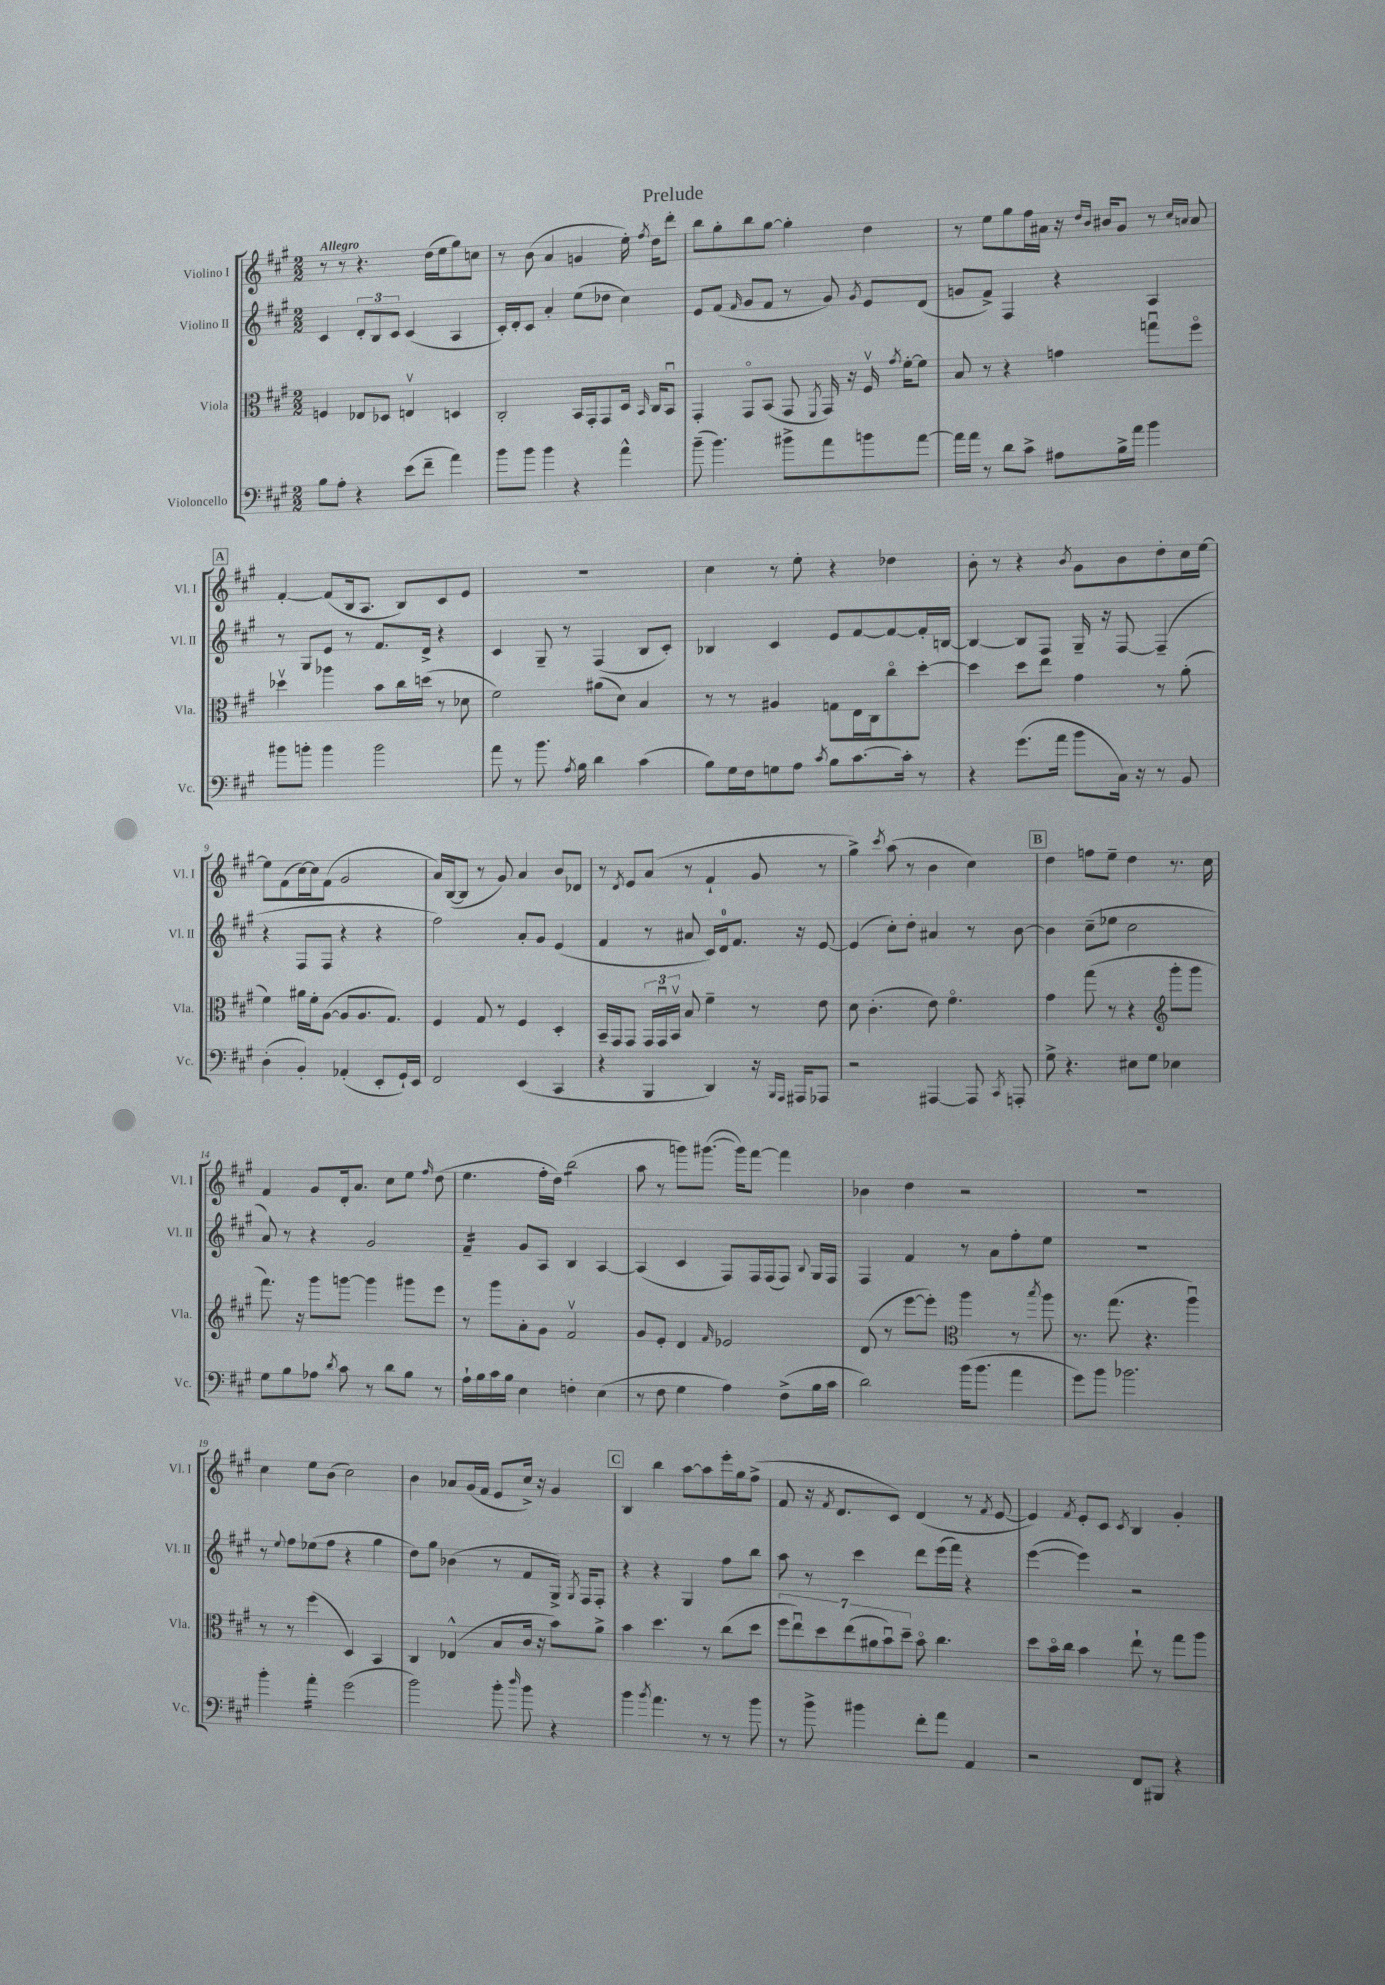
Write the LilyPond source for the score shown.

\header { title = "Prelude" }
<<
\new StaffGroup <<
\new Staff = "s0" \with { instrumentName = "Violino I" shortInstrumentName = "Vl. I" } {
    \clef treble \key a \major \numericTimeSignature \time 2/2 \tempo "Allegro"
    \autoBeamOff r8 r8 r4. d''16[( e''16 gis''8) c''8] |
    r8 b'8( a'4 g'4 e''16-.) \acciaccatura { fis''8 } d''16[ d'''8]-. |
    b''8[ gis''8-. b''8 gis''8]~ gis''4-. d''4 |
    r8 e''8[ gis''8 fis''16 ais'16] r16 \grace { d''16[ b'16] } bis'16[ gis'8] r8 \grace { cis''16[ a'16] } a'8 |
    \mark \markup { \box "A" } fis'4~-. fis'8[( b16 a8.] b8[) cis'8 e'8] |
    R1 |
    cis''4 r8 e''8-. r4 des''4 |
    b'8-. r8 r4 \acciaccatura { b'8 } gis'8[ b'8 d''8-. cis''16 e''16]~ |
    e''8[ fis'8( cis''16~) cis''16 fis'8]( gis'2 |
    a'16[) b16~( b8] r8 gis'8) a'4 b'8[ des'8] |
    r8 \acciaccatura { d'8 } e'8[ a'8]( r8 fis'4-! gis'8 r8 |
    gis''4->) \acciaccatura { cis'''8 } a''8( r8 b'4 cis''4) |
    \mark \markup { \box "B" } d''4 f''8[ e''8]-- d''4 r8. cis''16 |
    fis'4 gis'8[ d'16-. a'8.] cis''8[ e''8] \grace { fis''16 } d''8( |
    e''4. fis''16[-. d''16]) b''2:8( |
    a''8 r8 g'''8[) gis'''8.]~( gis'''16[) fis'''8]~ fis'''4 |
    bes'4 d''4 r2 |
    R1 |
    cis''4 e''8[ b'8]( cis''2) |
    b'4 aes'8[ gis'16( fis'16] e'8[ cis''16]->) r16 gis'4 |
    \mark \markup { \box "C" } b4 b''4 a''8[~ a''8 e'''16-. gis''16 fis''8]->( |
    fis'8 r16 \acciaccatura { fis'8 } d'8.[ cis'8]) d'4( r8 \acciaccatura { fis'8 } e'8~ |
    e'4) \acciaccatura { fis'8 } e'8[-. cis'8] \acciaccatura { cis'8 } b4 gis'4-. \bar "|." |
}
\new Staff = "s1" \with { instrumentName = "Violino II" shortInstrumentName = "Vl. II" } {
    \clef treble \key a \major \numericTimeSignature \time 2/2
    \autoBeamOff cis'4 \tuplet 3/2 { d'8[-. b8 cis'8] } cis'4( a4 |
    cis'16[-.) d'16-. cis'8] a'4-. e''8[( des''8] cis''4) |
    e'8[ fis'8]( \grace { fis'16 } gis'8[ fis'8] r8 gis'8) \acciaccatura { gis'8 } e'8[ d'8]( |
    g'8[ fis'8]->) fis4 r4 a4 |
    \mark \markup { \box "A" } r8 gis8[ e'8] r8 fis'8.[ d'16]-> r4 |
    cis'4 gis8-- r8 fis4( b8[ cis'8]-.) |
    bes4 cis'4 e'8[ fis'8~ fis'8~ fis'16-. b16]~ |
    b4~ b8[ fis8] gis16-- r16 fis8~ fis4--( |
    r4 fis8[ fis8] r4 r4 |
    fis''2) a'8[-. gis'8] e'4( |
    fis'4 r8 ais'8 cis'16[) d'16-0 fis'8.] r16 e'8~ |
    e'4( cis''8[-.) d''8]-. ais'4 r8 b'8~ |
    \mark \markup { \box "B" } b'4 cis''8[--( ees''8] cis''2 |
    a'8) r8 r4 gis'2 |
    fis'4:16-- gis'8[ a8] b4 a4~ |
    a4( cis'4 fis8[) fis16 fis16( fis8]) \appoggiatura { b8 } gis16[ fis16] |
    fis4 fis'4 r8 a'8[ fis''8-. e''8] |
    R1 |
    r8 \appoggiatura { e''8 } fis''8[ ees''8( fis''8] r4 gis''4 |
    d''8[) gis''8] bes'4( r8 fis'8[ gis16]->) \acciaccatura { gis8 } fis16[ fis8]-. |
    \mark \markup { \box "C" } r4 r4 gis4 fis''8[ b''8] |
    a''8 r8 cis'''4 d'''8[ e'''16( fis'''16]) r4 |
    e'''4~( e'''4) r2 \bar "|." |
}
\new Staff = "s2" \with { instrumentName = "Viola" shortInstrumentName = "Vla." } {
    \clef alto \key a \major \numericTimeSignature \time 2/2
    \autoBeamOff f4 ees8[ des8] e4\upbow d4 |
    cis2-. b,16[ gis,16-. gis,8 d16] \grace { b,16 } cis16[ b,8]\downbow |
    gis,4-. gis,8[\flageolet b,8]( gis,8 \acciaccatura { fis,8 } gis,16) r16 fis16\upbow \acciaccatura { gis'8 } fis'16[~-. fis'8] |
    b8 r8 r4 g'4 g''8[\downbow fis''8]\flageolet |
    \mark \markup { \box "A" } des''4\upbow aes''4 b'8[ cis''16 d''16]( r8 des'8 |
    fis'2) ais'8[( d'8]) b4 |
    r8 r8 ais4 g8[ e16 cis16 cis''8\flageolet d''8]~-. |
    d''4 d''8[ e''8] gis'4 r8 a'8-.( |
    fis'4) ais'16[ fis'16-. a8]~( a8[ a8. gis8.]) |
    fis4 gis8 r8 fis4 d4-. |
    b,16[-- gis,16 gis,8] \tuplet 3/2 { gis,16[ gis,16\downbow b,16]\upbow } b8 fis'4-- r8 e'8 |
    d'8 cis'4.-.( e'8) fis'4.\flageolet |
    \mark \markup { \box "B" } gis'4 gis''8( r8 r4 \clef treble gis'''8[-. gis'''8] |
    fis'''8.) r16 gis'''8[ g'''8]~ g'''4 gis'''8[ e'''8] |
    r8 gis'''8[ a'8-. gis'8] fis'2\upbow |
    gis'8[ e'8]-. d'4 \grace { fis'16 } ees'2 |
    d'8( r8 e'''8[~ e'''8]-.) \clef alto a''4 r8 \acciaccatura { b''8 } a''8 |
    r8. gis''8.( r4. a''4\downbow) |
    r8 r8 fis''4( d4) b,4 |
    cis4 ees4-^( b8[ cis'16] r16 b'8[) a'8]-> |
    \mark \markup { \box "C" } b'4 d''4. r8 cis''8[( d''8] |
    \tuplet 7/4 { fis''8[ e''8\downbow) d''8 e''8( ais'8 b'8\downbow) d''8]-- } b'8\flageolet cis''4. |
    d''8[ b'16\flageolet cis''16] b'4 e''8-! r8 gis''8[ a''8] \bar "|." |
}
\new Staff = "s3" \with { instrumentName = "Violoncello" shortInstrumentName = "Vc." } {
    \clef bass \key a \major \numericTimeSignature \time 2/2
    \autoBeamOff b8[ a8]-. r4 e'8[( fis'8]-- a'4) |
    b'8[ b'8] b'4 r4 a'4-^ |
    b'8--( b'4.) bis'8[-> a'8 b'8 a'8]~ |
    a'16[ a'16] r8 d'8[ cis'8]-> ais8[ b16-> a'16] b'4 |
    \mark \markup { \box "A" } bis'8[ b'8]-. b'4 b'2 |
    a'8 r8 b'8. \acciaccatura { a8 } b16 d'4 cis'4( |
    b8[) gis16 fis16 g8 a8] \acciaccatura { cis'8 } b8[ cis'8.~ cis'16]-. r8 |
    r4 gis'8.[( a'16] b'8[ cis16]) r16 r8 b,8 |
    d4-.( b,4-.) aes,4-.( e,8[-. gis,16-!) e,16] |
    fis,2 e,4( cis,4 |
    r4 b,,4 d,4) r16 \grace { b,,16[ a,,16] } ais,,16[ aes,,8] |
    r2 ais,,4~ ais,,8 \acciaccatura { cis,8 } a,,8-. |
    \mark \markup { \box "B" } gis8-> r4. eis8[ gis8] ees4 |
    gis8[ b8 aes8] \acciaccatura { d'8 } cis'8 r8 d'8[ b8] r8 |
    a16[-! b16 cis'16 b16] e4 f4-. e4( |
    r8 fis8 gis4 a4) fis8[->( b16 cis'16] |
    d'2) b'16[( b'8.] a'4 |
    gis'8[) b'8] bes'2. |
    b'4-. a'4:16-. gis'2( |
    b'2) b'8-. \grace { d''16 } b'8 r4 |
    \mark \markup { \box "C" } b'4 \acciaccatura { b'8 } a'4. r8 r8 b'8 |
    r8 b'8-> bis'4 fis'8[-. a'8] a,4 |
    r2 fis,8[ bis,,8] r4 \bar "|." |
}
>>
>>
